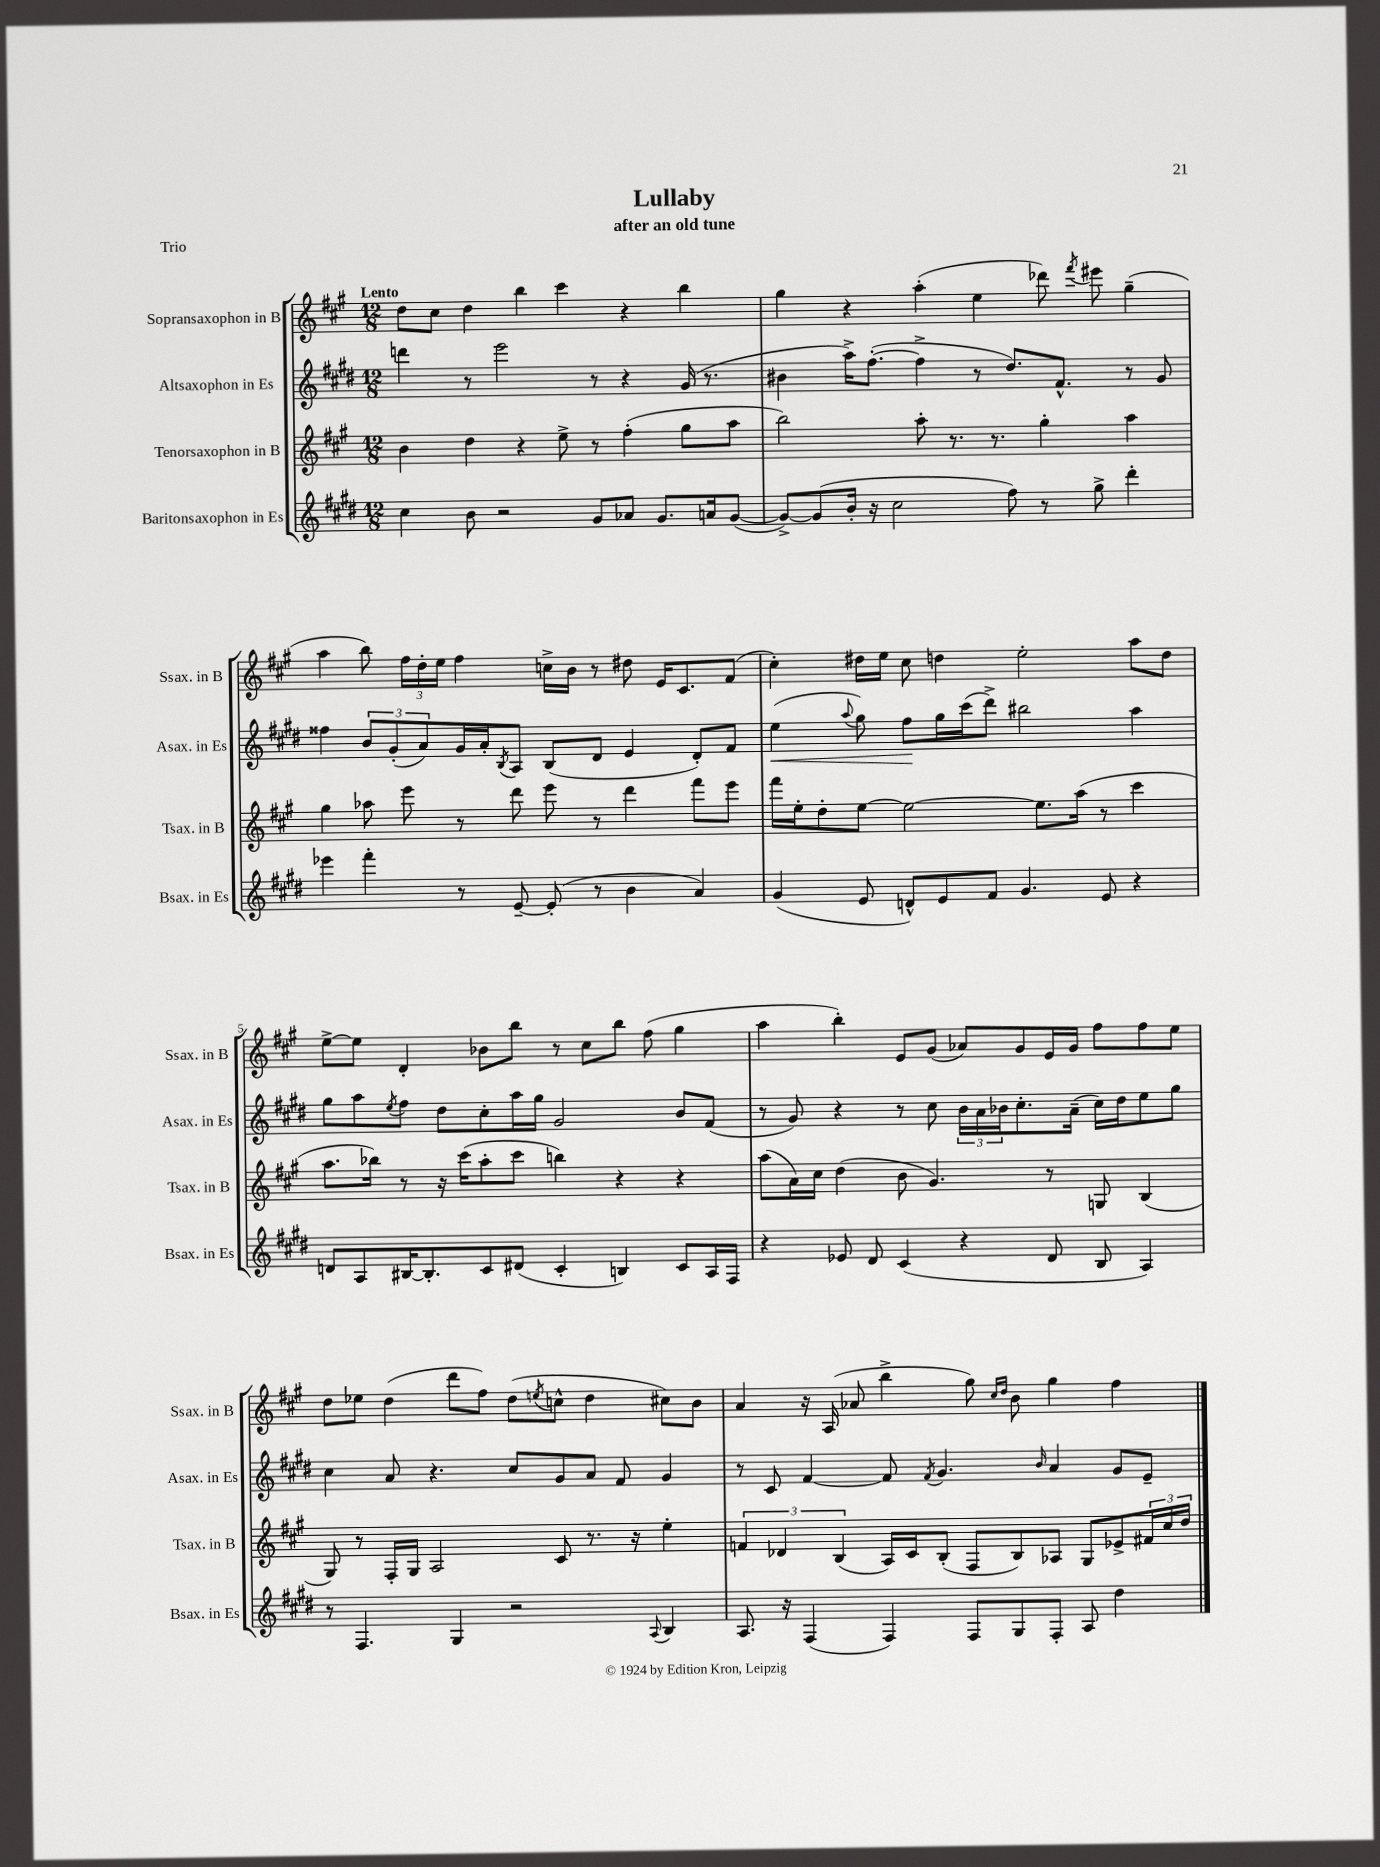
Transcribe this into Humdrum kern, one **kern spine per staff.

**kern	**kern	**kern	**kern
*staff4	*staff3	*staff2	*staff1
*clefG2	*clefG2	*clefG2	*clefG2
*k[f#c#g#d#]	*k[f#c#g#]	*k[f#c#g#d#]	*k[f#c#g#]
*M12/8	*M12/8	*M12/8	*M12/8
4cc#\	4b\	4ddd\	8dd\L
.	.	.	8cc#\J
8b\	4dd\	8r	4dd\
2r	.	2eee\	.
.	4r	.	4bb\
.	8ee^\	.	4ccc#\
8g#/L	8r	8r	.
8a-/J	(4ff#'\	4r	4r
8.g#/L	.	.	.
.	8gg#\L	(16g#/	4bb\
16a/k	.	8.r	.
([8g#/J	8aa\J	.	.
=	=	=	=
8g#^/_L)	2bb\)	4b#\	4gg#\
(8g#/]	.	.	.
16b'/Jk	.	16aa^\LK)	4r
16r	.	([8.ff#'\J	.
2cc#\	.	.	.
.	8aa'\	4ff#^\]	(4aa'\
.	8.r	.	.
.	.	8r	4ee\
.	8.r	.	.
8ff#\)	.	8.dd#/L)	.
8r	4gg#'\	.	8ddd-\)
.	.	8.f#^^/J	.
.	.	.	8qfff#/
8gg#^\	.	.	8eee#\
4ddd#'\	4aa\	8r	(4gg#~\
.	.	8g#/	.
=	=	=	=
4eee-\	4gg#\	4ff##\	4aa\
4fff#'\	8aa-\	12b/L	8bb\)
.	.	(12g#'/	.
.	8eee\	.	24ff#\LL
.	.	12a/)	24dd'\
.	.	.	24ee\JJ
8r	8r	16g#/L	4ff#\
.	.	16a'/J	.
.	.	8qB/	.
[8e~/	8ddd\	8A/J	.
(8e'/]	8eee\	(8B/L	16cc^\LL
.	.	.	16b\JJ
8r	8r	8d#/J	8r
4b\	4ddd\	4e/	8dd#\
.	.	.	16e/LK
.	.	.	8.c#/
4a/)	8fff#\L	8d#'/L)	.
.	8eee\J	8f#/J	(8f#/J
=	=	=	=
(4g#/	16fff#\LL	(4ee\	4cc#'\)
.	16ee'\J	.	.
.	8dd'\	.	.
.	.	8qqaa/	.
8e/	[8ee\J	8gg#\)	16dd#\LL
.	.	.	16ee\JJ
8d^^/L)	2ee\_	8ff#\L	8cc#\
8e/	.	16gg#\L	4dd\
.	.	(16ccc#\J	.
8f#/J	.	8ddd#^\J)	.
4.g#/	.	2bb#\	2ee'\
.	8.ee\]L	.	.
.	(16aa\Jk	.	.
8e/	8r	.	.
4r	4ccc#\	4aa\	8aa\L
.	.	.	8dd\J
=	=	=	=
8d/L	8.aa\L	8gg#\L	[8ee^\L
8A/	.	8aa\	8ee\]J
.	16bb-\Jk)	.	.
.	.	8qee/	.
[16B#/K	8r	8ff#\J	4d'/
8.B#'/]	.	.	.
.	16r	8dd#\L	.
.	(16ccc#\LK	.	.
8c#/	8aa'\	8cc#'\	8b-\L
(8d#/J	8ccc#\J	16aa\L	8bb\J
.	.	16gg#\JJ	.
4c#'/	4bb\)	2g#/	8r
.	.	.	8cc#\L
4B/)	4r	.	8bb\J
.	.	.	(8ff#\
8c#/L	4r	8b/L	4gg#\
16A/L	.	(8f#/J	.
16F#/JJ	.	.	.
=	=	=	=
4r	(8aa\L	8r	4aa\
.	16a\L)	8g#/)	.
.	16cc#\JJ	.	.
8e-/	(4dd\	4r	4bb'\)
8d#/	.	.	.
(4c#/	8b\	8r	8e/L
.	4.g#/)	8cc#\	(8g#/J
4r	.	24b\LL	8a-/L)
.	.	24a\	.
.	.	24b-\J	.
.	.	8.cc#'\	8g#/
8d#/	8r	.	16e/L
.	.	(16a~\Jk	16g#/JJ
8B/	8G/	16cc#\LL)	8ff#\L
.	.	16dd#\J	.
4A/)	(4B/	8ee\	8ff#\
.	.	8gg#\J	8ee\J
=	=	=	=
8r	8G#/)	4cc#\	8dd\L
4.F#/	8r	.	8ee-\J
.	16F#'/LL	8a/	(4dd\
.	16G#/JJ	.	.
.	2A/	4.r	.
4G#/	.	.	8ddd\L
.	.	.	8ff#\J)
2r	.	8cc#/L	(8dd\L
.	.	.	8qee/
.	8c#/	8g#/	8cc^^\J
.	8.r	8a/J	4dd\
.	.	8f#/	.
.	16r	.	.
8qqA/	.	.	.
4B/	4ee'\	4g#/	8cc#\L)
.	.	.	8b\J
=	=	=	=
8.A/	6f/	8r	4a/
.	.	8c#/	.
.	6d-/	.	.
16r	.	.	.
(4F#/	.	[4f#/	16r
.	.	.	(16A/
.	(6B/	.	.
.	.	.	8a-/
4F#/)	16A/LL)	8f#/]	4bb^\
.	16c#/J	.	.
.	.	8qf#/	.
.	(8B'/J	4.g#/	.
8F#/L	8F#/L	.	8gg#\)
.	.	.	16qqcc#/LL
.	.	.	16qqdd/JJ
8G#/	8B/)	.	8b\
.	.	16qqb/	.
8F#'/J	8A-/J	4a/	4gg#\
8A/	8G#/L	.	.
4dd#\	8e-^/	8g#/L	4ff#\
.	24f#/L	8e~/J	.
.	24cc#/	.	.
.	24dd/JJ	.	.
==	==	==	==
*-	*-	*-	*-
